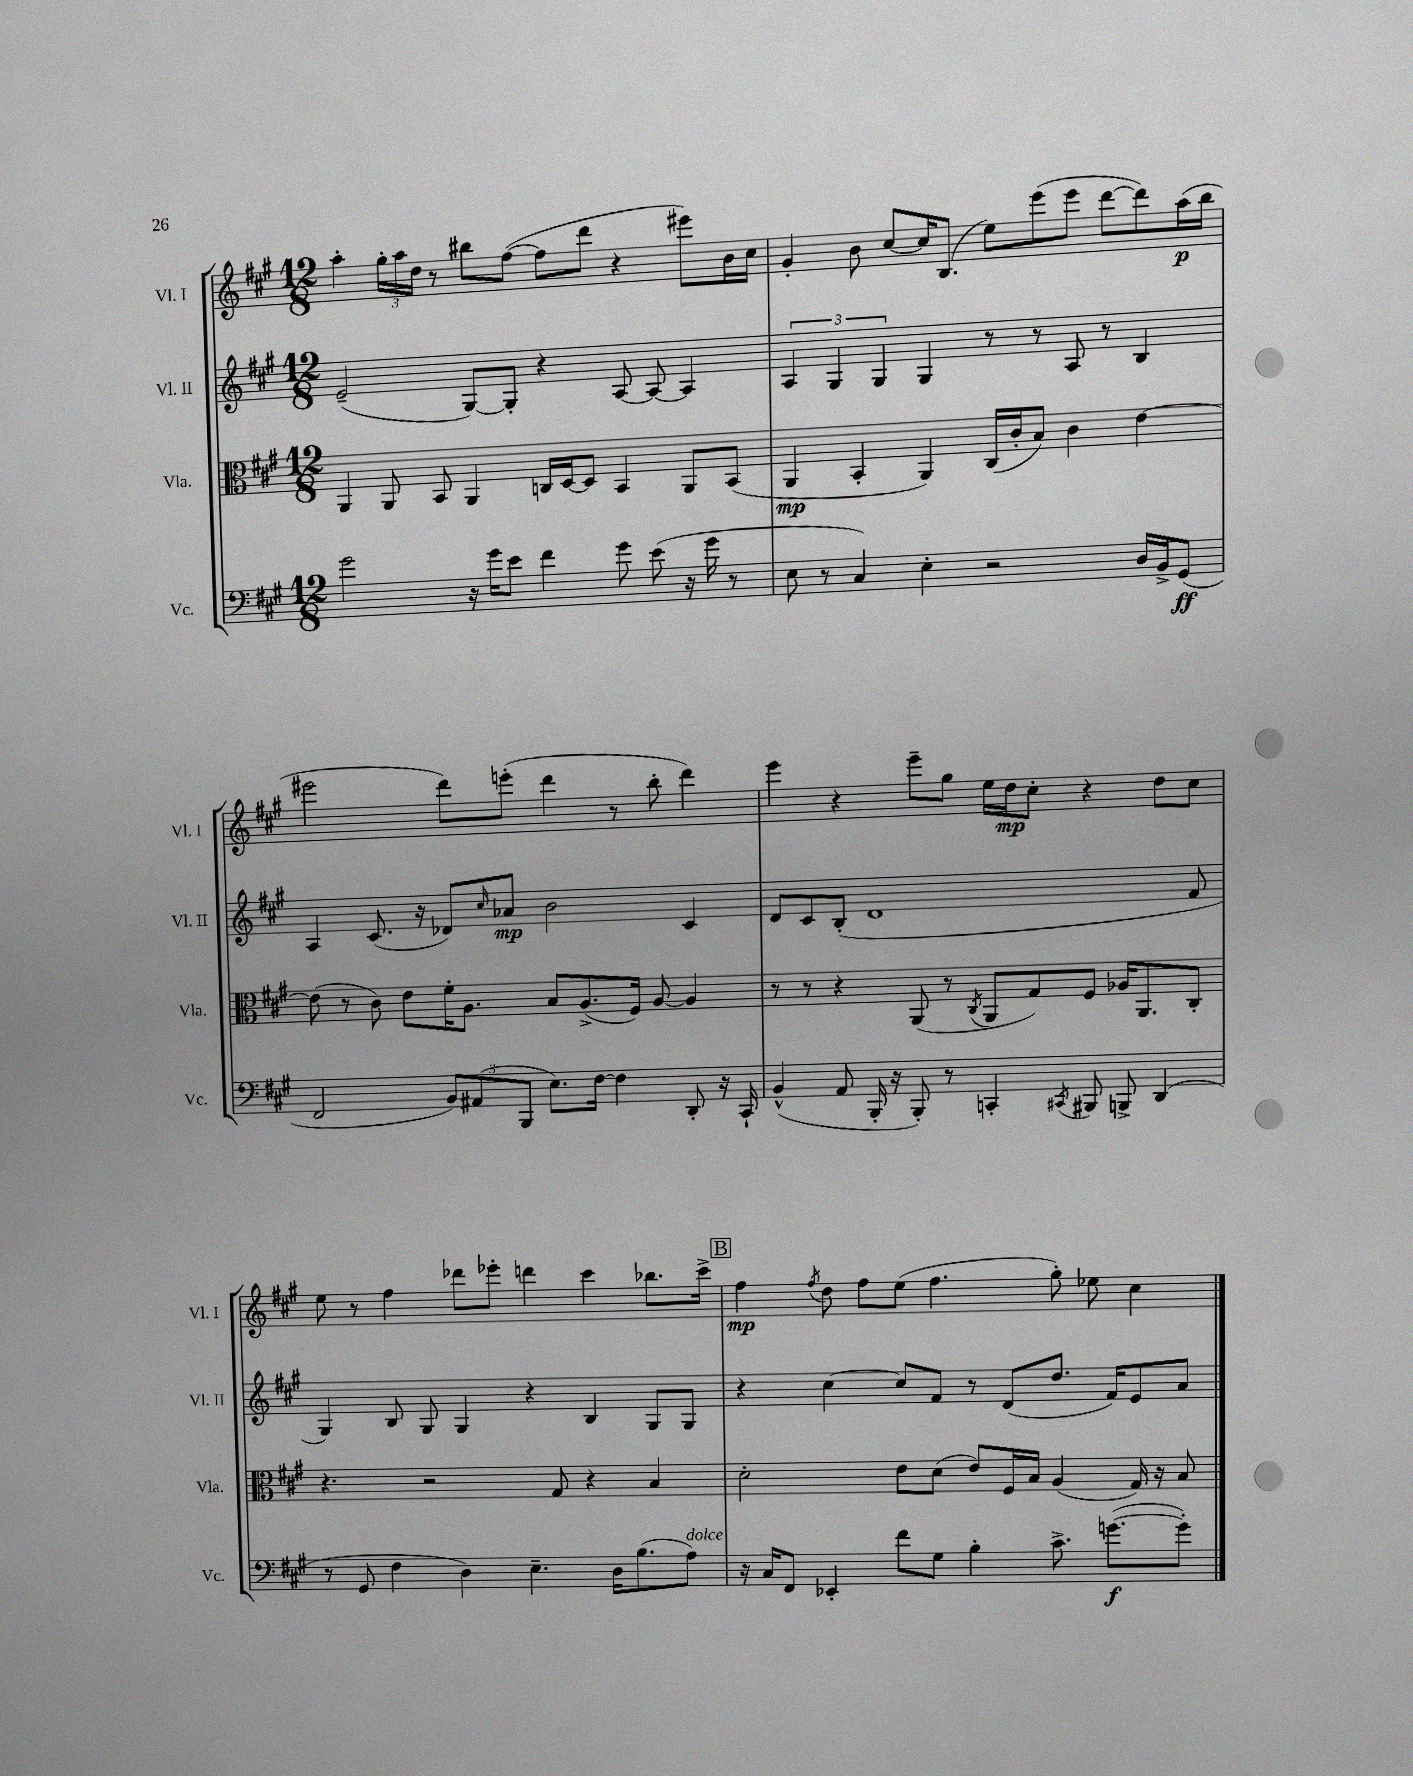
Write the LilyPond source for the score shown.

<<
\new StaffGroup <<
\new Staff = "s0" \with { instrumentName = "Vl. I" shortInstrumentName = "Vl. I" } {
    \clef treble \key a \major \numericTimeSignature \time 12/8
    a''4-. \tuplet 3/2 { gis''16-. a''16 d''16 } r8 bis''8 fis''8~( fis''8 d'''8 r4 eis'''8) b'16 cis''16 |
    gis'4-. b'8 cis''8~ cis''16 b8.( e''8) e'''8( e'''8 d'''8~ d'''8) a''16\p( b''16 |
    eis'''2 d'''8) e'''8-.( d'''4 r8 b''8-. d'''4) |
    e'''4 r4 e'''8-- gis''8 e''16 d''16\mp cis''8-. r4 d''8 cis''8 |
    e''8 r8 fis''4 des'''8 ees'''8-. d'''4 cis'''4 bes''8. cis'''16-> |
    \mark \markup { \box "B" } fis''4\mp \acciaccatura { fis''8 } d''8 fis''8 e''8( fis''4. gis''8-.) ees''8 cis''4 \bar "|." |
}
\new Staff = "s1" \with { instrumentName = "Vl. II" shortInstrumentName = "Vl. II" } {
    \clef treble \key a \major \numericTimeSignature \time 12/8
    e'2--( gis8~) gis8-. r4 a8~ a8~ a4 |
    \tuplet 3/2 { a4 gis4 gis4 } gis4 r8 r8 a8 r8 b4 |
    a4 cis'8.( r16 des'8) \grace { cis''16 } aes'8\mp b'2 cis'4 |
    d'8 cis'8 b8-.( d'1 fis'8 |
    gis4) b8 gis8 gis4 r4 b4 gis8 gis8 |
    \mark \markup { \box "B" } r4 cis''4~ cis''8 fis'8 r8 d'8( d''8. fis'16) e'8 a'8 \bar "|." |
}
\new Staff = "s2" \with { instrumentName = "Vla." shortInstrumentName = "Vla." } {
    \clef alto \key a \major \numericTimeSignature \time 12/8
    a,4 a,8 b,8 a,4 c16 d16~ d8 b,4 a,8 b,8( |
    a,4\mp b,4-. a,4) cis16( cis'16-. b8) cis'4 e'4~ |
    e'8( r8 cis'8) e'8 fis'16-. a8. b8 a8.->( fis16) a8~ a4 |
    r8 r8 r4 a,8( r8 \acciaccatura { cis8 } a,8 gis8) fis8 aes16 a,8. cis8-. |
    r4. r2 gis8 r4 b4 |
    \mark \markup { \box "B" } d'2-. e'8 d'8( e'8) fis16 b16 a4( gis16) r16 b8 \bar "|." |
}
\new Staff = "s3" \with { instrumentName = "Vc." shortInstrumentName = "Vc." } {
    \clef bass \key a \major \numericTimeSignature \time 12/8
    gis'2 r16 gis'16 e'8 fis'4 gis'8 e'8( r16 gis'16 r8 |
    e8 r8 cis4) e4-. r2 d16 b,16-> gis,8\ff( |
    fis,2 \tuplet 3/2 { b,8) ais,8( b,,8 } e8.) fis16~ fis4 d,8-. r16 cis,16-! |
    b,4-^( a,8 b,,16-. r16 b,,8-.) r8 c,4-. \acciaccatura { cis,8 } bis,,8 b,,8-> d,4( |
    r8 gis,8 fis4 d4) e4.-- d16 b8.( a8^\markup { \italic "dolce" }) |
    \mark \markup { \box "B" } r16 cis16 fis,8 ees,4-. fis'8 gis8 b4-. cis'8.-> g'8.~\f( g'8-.) \bar "|." |
}
>>
>>
\layout { \context { \Score \remove "Bar_number_engraver" } }
